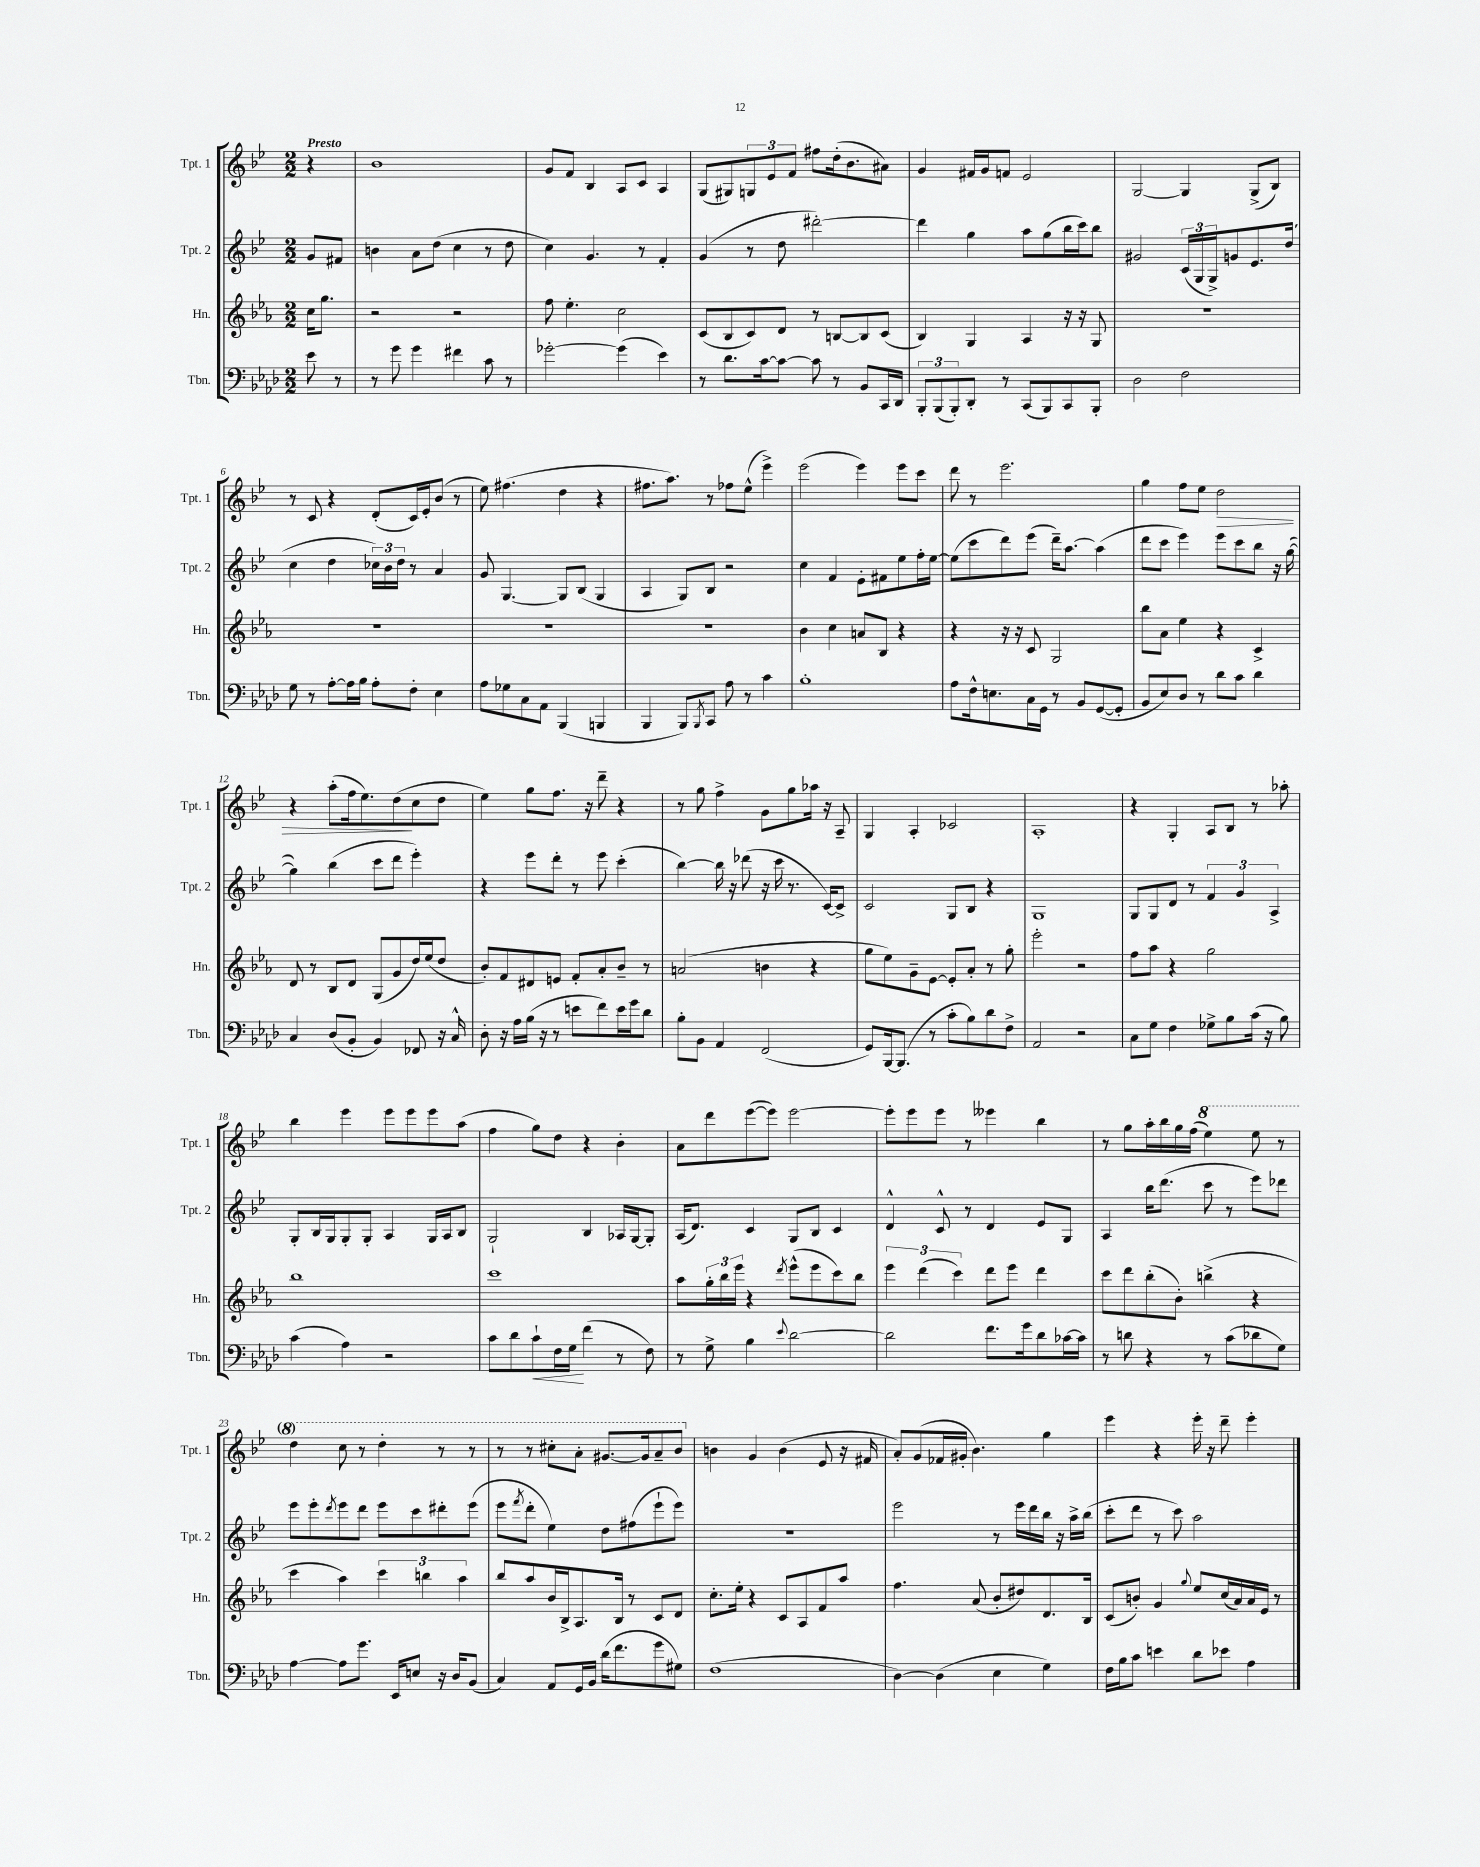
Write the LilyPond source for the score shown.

<<
\new StaffGroup <<
\new Staff = "s0" \with { instrumentName = "Tpt. 1" shortInstrumentName = "Tpt. 1" } {
    \clef treble \key bes \major \numericTimeSignature \time 2/2 \partial 4 \tempo "Presto"
    r4 |
    bes'1 |
    g'8 f'8 bes4 a8 c'8 a4 |
    g8( gis8) \tuplet 3/2 { g8 ees'8 f'8 } fis''8 d''16-.( bes'8. ais'8) |
    g'4 fis'16 g'16 f'8 ees'2 |
    g2~ g4 g8->( bes8) |
    r8 c'8 r4 d'8-.( c'16) ees'16-. bes'8( r8 |
    ees''8) fis''4.( d''4 r4 |
    fis''8. a''8.) r8 fes''8 ees''8-^( ees'''4->) |
    ees'''2( ees'''4) ees'''8 c'''8 |
    d'''8 r8 ees'''2. |
    g''4 f''8 ees''8 d''2\> |
    r4 a''8-.( f''16 ees''8.) d''8\!( c''8 d''8 |
    ees''4) g''8 f''8. r16 d'''8-- r4 |
    r8 g''8 f''4-> g'8 g''8 aes''16 r16 a8-- |
    g4 a4-. ces'2 |
    a1-. |
    r4 g4-. a8 bes8 r8 aes''8-. |
    bes''4 ees'''4 ees'''8 ees'''8 ees'''8 a''8( |
    f''4 g''8) d''8 r4 bes'4-. |
    a'8 d'''8 ees'''8~( ees'''8) ees'''2~ |
    ees'''8-. ees'''8 ees'''8 r8 eeses'''4 bes''4 |
    r8 g''8 a''16-. bes''16 g''16 f''16( \ottava #1 ees'''4) ees'''8 r8 |
    d'''4 c'''8 r8 d'''4-. r8 r8 |
    r8 r8 cis'''8-. a''8-. gis''8.~ gis''16 a''8-- bes''8 \ottava #0 |
    b'4 g'4 b'4( ees'8 r16 fis'16 |
    a'8-.) g'8( fes'16 gis'16-. bes'4.) g''4 |
    ees'''4 r4 ees'''16-. r16 d'''8-- ees'''4-. \bar "|." |
}
\new Staff = "s1" \with { instrumentName = "Tpt. 2" shortInstrumentName = "Tpt. 2" } {
    \clef treble \key bes \major \numericTimeSignature \time 2/2 \partial 4
    g'8 fis'8 |
    b'4 a'8 d''8( c''4 r8 d''8 |
    c''4) g'4. r8 f'4-. |
    g'4( r8 d''8 dis'''2~-.) |
    dis'''4 g''4 a''8 g''8( bes''16 c'''16) bes''8 |
    gis'2 \tuplet 3/2 { c'16( g16 g16->) } g'8 ees'8. d''16( |
    c''4 d''4 \tuplet 3/2 { ces''16) bes'16 d''16 } r8 a'4 |
    g'8 g4.~ g8 bes8( g4 |
    a4 g8) bes8 r2 |
    c''4 f'4 ees'8-. fis'8 ees''8 f''16-. ees''16~ |
    ees''8( c'''8 d'''8) ees'''8( d'''16--) a''8.~ a''4( |
    d'''8 c'''8 ees'''4) ees'''8 c'''8 bes''8 r16 g''16~( |
    g''4) bes''4( c'''8 d'''8 ees'''4-.) |
    r4 ees'''8 d'''8-. r8 ees'''8 c'''4-.( |
    bes''4~) bes''16 r16 des'''8( r16 c'''16 r8. c'16~) c'8-> |
    c'2 g8 bes8 r4 |
    g1 |
    g8 g8 d'8 r8 \tuplet 3/2 { f'4 g'4 a4-> } |
    g8-. bes16 g16 g8-. g8-. a4 g16 a16 bes8 |
    g2-! bes4 aes16 g16~ g8-. |
    a16( d'8.) c'4 g8 bes8 c'4 |
    d'4-^ c'8-^ r8 d'4 ees'8 g8 |
    a4 bes''16 d'''8.( c'''8 r8 ees'''8) des'''8 |
    ees'''8 ees'''8-. \acciaccatura { d'''8 } ees'''8 d'''8 ees'''8 c'''8 dis'''8-. ees'''8( |
    ees'''8 \acciaccatura { f'''8 } d'''8-. ees''4) d''8 fis''8( ees'''8-! ees'''8) |
    r1 |
    ees'''2 r8 ees'''16 d'''16 bes''16 r16 a''16-> bes''16( |
    c'''8-. d'''8 r8 c'''8) a''2 \bar "|." |
}
\new Staff = "s2" \with { instrumentName = "Hn." shortInstrumentName = "Hn." } {
    \clef treble \key ees \major \numericTimeSignature \time 2/2 \partial 4
    c''16 g''8. |
    r2 r2 |
    f''8 ees''4.-. c''2 |
    c'8( bes8 c'8) d'8 r8 b8~ b8 c'8( |
    bes4) g4 aes4 r16 r16 g8 |
    R1 |
    R1 |
    R1 |
    R1 |
    bes'4 c''4 a'8 bes8 r4 |
    r4 r16 r16 c'8 g2 |
    bes''8 aes'8 ees''4 r4 c'4-> |
    d'8 r8 bes8 d'8 g8( g'8 d''16) ees''16( d''8 |
    bes'8-.) f'8 dis'8 e'8 f'8-. aes'8-. bes'8-- r8 |
    a'2( b'4 r4 |
    g''8 ees''8) g'8-- ees'8~ ees'8-. aes'8-. r8 g''8-. |
    ees'''2-. r2 |
    f''8 aes''8 r4 g''2 |
    bes''1 |
    c'''1 |
    aes''8 \tuplet 3/2 { g''16-. bes''16 ees'''16 } r4 \acciaccatura { d'''8 } ees'''8-^( ees'''8 c'''8) bes''8 |
    \tuplet 3/2 { ees'''4 d'''4( c'''4) } d'''8 ees'''8 d'''4 |
    c'''8 d'''8 bes''8-.( bes'8-.) b''4->( r4 |
    c'''4 aes''4) \tuplet 3/2 { c'''4 b''4 aes''4 } |
    bes''8 aes''8 bes'16 bes16-> aes8. bes16 r8 c'8 d'8 |
    c''8.-. ees''16-. r4 c'8 aes8 f'8 aes''8 |
    f''4. aes'8( bes'8-. dis''8) d'8. bes16 |
    c'8( b'8-.) g'4 \appoggiatura { g''8 } ees''8 c''16( aes'16) aes'16 ees'16 r8 \bar "|." |
}
\new Staff = "s3" \with { instrumentName = "Tbn." shortInstrumentName = "Tbn." } {
    \clef bass \key aes \major \numericTimeSignature \time 2/2 \partial 4
    ees'8 r8 |
    r8 g'8 g'4 fis'4 c'8 r8 |
    ges'2~-. ges'4( ees'4) |
    r8 des'8. c'16~ c'8~ c'8 r8 bes,8 c,16 des,16 |
    \tuplet 3/2 { bes,,8-. bes,,8( bes,,8-.) } des,8-. r8 c,8( bes,,8) c,8 bes,,8-. |
    des2 f2 |
    g8 r8 aes8~-. aes16 bes16 aes8-. f8-. ees4 |
    aes8 ges8 c8 aes,8 bes,,4( b,,4 |
    bes,,4 bes,,8) \acciaccatura { bes,,8 } c,8 aes8 r8 c'4 |
    bes1-. |
    aes8 f16-^ e8. c16 g,16 r8 bes,8 g,8~( g,8-. |
    bes,8 ees8) des8 r8 des'8 c'8 des'4 |
    c4 des8( bes,8-. bes,4) fes,8 r16 c16-^ |
    des8-. r16 aes16 bes16( r16 r8 e'8 f'8) e'16 g'16 des'8 |
    bes8-. bes,8 aes,4 f,2( |
    g,8) bes,,16~ bes,,8.( r8 c'8-. bes8) des'8 f8-> |
    aes,2 r2 |
    c8 g8 f4 ges8-> bes8 c'16( r16 bes8) |
    c'4( aes4) r2 |
    c'8 des'8 c'8-!\< f16 g16\! f'4( r8 f8) |
    r8 g8-> bes4 \appoggiatura { ees'8 } des'2~ |
    des'2 f'8. g'16 des'8 ces'16~ ces'16 |
    r8 d'8 r4 r8 c'8( des'8 g8) |
    aes4~ aes8 g'8. ees,16 e8 r16 des16 bes,8( |
    c4) aes,8 g,16 bes,16 des'16( f'8. g'8 gis8) |
    f1( |
    des4~) des4( ees4 g4) |
    f16 bes16 c'8 e'4 des'8 ees'8 aes4 \bar "|." |
}
>>
>>
